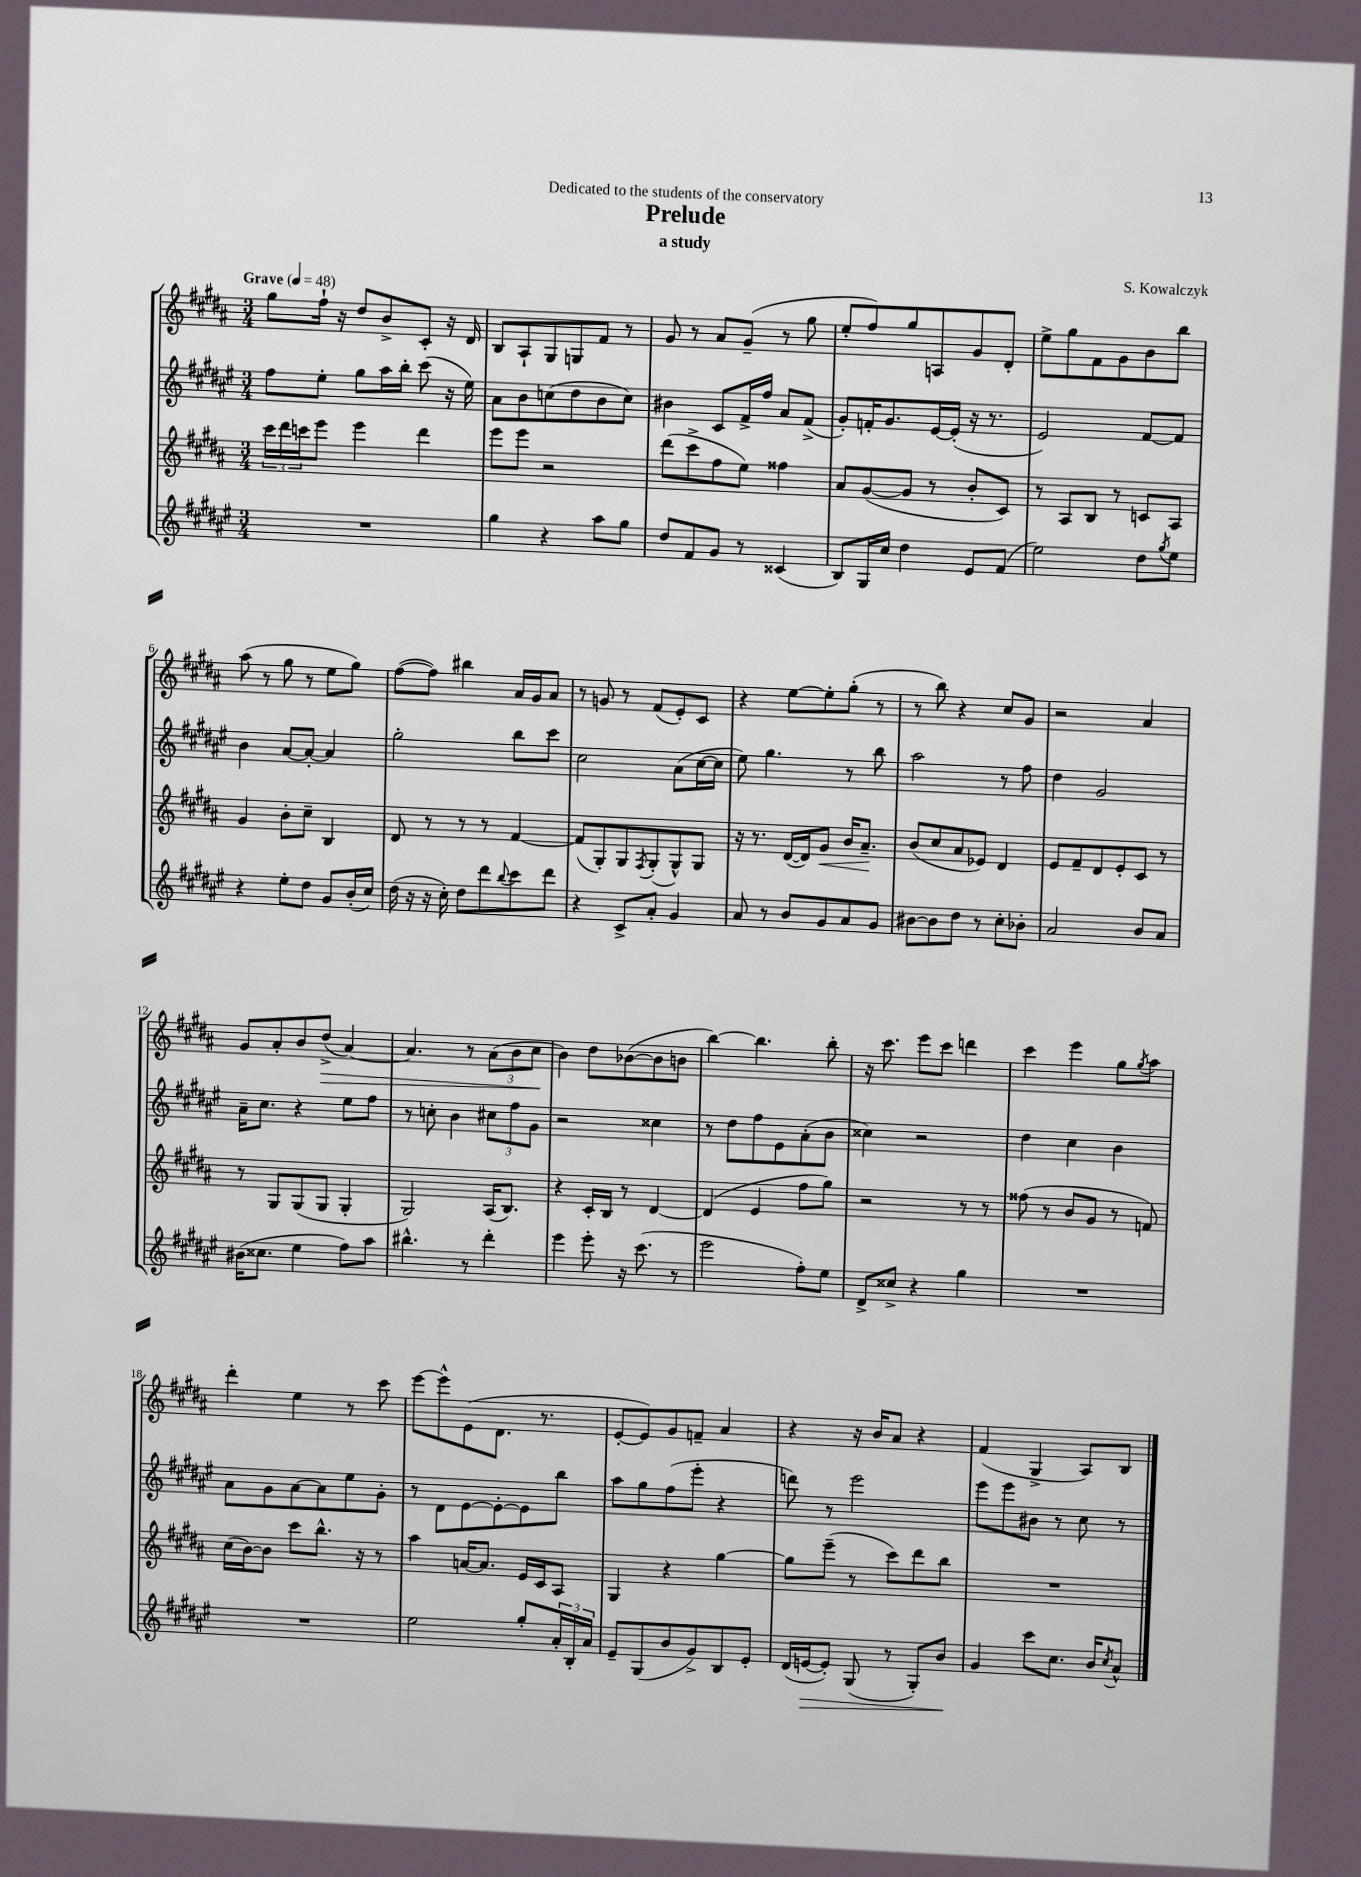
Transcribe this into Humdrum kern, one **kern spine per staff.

**kern	**dynam	**kern	**dynam	**kern	**kern	**dynam
*part4	*part4	*part3	*part3	*part2	*part1	*part1
*staff4	*staff4	*staff3	*staff3	*staff2	*staff1	*staff1
*clefG2	*	*clefG2	*	*clefG2	*clefG2	*
*k[f#c#g#d#a#e#]	*	*k[f#c#g#d#a#]	*	*k[f#c#g#d#a#e#]	*k[f#c#g#d#a#]	*
*M3/4	*	*M3/4	*	*M3/4	*M3/4	*
*MM48	*	*MM48	*	*MM48	*MM48	*
=1	=1	=1	=1	=1	=1	=1
!	!	!	!	!	!LO:TX:a:B:t=Grave	!
2.r	.	24ccc#\LL	.	8ff#\L	8gg#\L	.
.	.	24ddd#\	.	.	.	.
.	.	24cccn\J	.	.	.	.
.	.	8eee\J	.	8ee#'\J	16ff#`\Jk	.
.	.	.	.	.	16r	.
.	.	4eee\	.	8gg#\L	8dd#/L	.
.	.	.	.	16aa#\L	8b^/	.
.	.	.	.	16bb'\JJ	.	.
.	.	4ddd#\	.	(8ccc#\	8c#'/J	.
.	.	.	.	16r	16r	.
.	.	.	.	16ee#\)	16d#/	.
=2	=2	=2	=2	=2	=2	=2
4gg#\	.	8eee\L	.	8a#\L	8B/L	.
.	.	8eee\J	.	8b\	8A#`/	.
4r	.	2r	.	(8ccn\	8G#/	.
.	.	.	.	8dd#\	8Gn/	.
8aa#\L	.	.	.	8b\	8f#/J	.
8gg#\J	.	.	.	8cc\J)	8r	.
=3	=3	=3	=3	=3	=3	=3
8dd#/L	.	(8ddd#\L	.	4b#X\	8g#/	.
8f#/	.	8ccc#^\	.	.	8r	.
8g#/J	.	8ff#\	.	8c#/L	8a#/L	.
8r	.	8ee\J)	.	16f#^/L	(8g#~/J	.
.	.	.	.	16ff#/JJ	.	.
(4c##X/	.	4ff##X\	.	8a#/L	8r	.
.	.	.	.	(8f#^/J	8gg#\	.
=4	=4	=4	=4	=4	=4	=4
8B/L)	.	8a#/L	.	8g#'/L)	8ee'/L	.
16G#/L	.	([8g#/	.	16fn'/K	8ff#/)	.
16cc#/JJ	.	.	.	8.g#/	.	.
4dd#\	.	8g#/J]	.	.	8gg#/	.
.	.	8r	.	[16e#/L	8An/	.
.	.	.	.	(16e#'/JJ]	.	.
8e#/L	.	8b'/L	.	16r	8g#/	.
.	.	.	.	8.r	.	.
(8f#/J	.	8c#/J)	.	.	8d#'/J	.
=5	=5	=5	=5	=5	=5	=5
2ee#\)	.	8r	.	2e#/)	8ee^\L	.
.	.	8A#/L	.	.	8gg#\	.
.	.	8B/J	.	.	8f#\	.
.	.	8r	.	.	8g#\	.
8dd#\L	.	8cn/L	.	[8f#/L	8b\	.
8qgg#/	.	.	.	.	.	.
8ee#\J	.	8A#/J	.	8f#/J]	8bb\J	.
!!LO:LB:g=z
=6	=6	=6	=6	=6	=6	=6
4r	.	4g#/	.	4b\	(8aa#\	.
.	.	.	.	.	8r	.
8ee#'\L	.	8b'\L	.	[8a#/L	8gg#\	.
8dd#\J	.	8cc#~\J	.	8a#'/J_	8r	.
8g#/L	.	4B/	.	4a#/]	8ee\L	.
(16b'/L	.	.	.	.	8gg#\J)	.
16cc#/JJ)	.	.	.	.	.	.
=7	=7	=7	=7	=7	=7	=7
(16dd#\	.	8d#/	.	2gg#'\	([8ff#\L	.
16r	.	.	.	.	.	.
16r	.	8r	.	.	8ff#\J])	.
16cc#'\)	.	.	.	.	.	.
8dd#\L	.	8r	.	.	4bb#X\	.
8ddd#\	.	8r	.	.	.	.
8qqbb/	.	.	.	.	.	.
8ccc#\	.	[4f#/	.	8bb\L	16a#/LL	.
.	.	.	.	.	16g#/J	.
8ddd#\J	.	.	.	8ccc#\J	8a#/J	.
=8	=8	=8	=8	=8	=8	=8
4r	.	(8f#/L]	.	2cc#\	8r	.
.	.	8G#'/)	.	.	8gn/	.
8c#^/L	.	8G#/	.	.	8r	.
.	.	8qF#/	.	.	.	.
8a#'/J	.	(8G#'/	.	.	(8f#/L	.
4g#/	.	8G#^^/)	.	(8a#\L	8e'/)	.
.	.	8G#/J	.	[16cc#\L	8c#/J	.
.	.	.	.	16cc#\JJ]	.	.
=9	=9	=9	=9	=9	=9	=9
8a#/	.	16r	.	8ee#\)	4r	.
.	.	8.r	.	.	.	.
8r	.	.	.	4.gg#\	.	.
8b/L	.	([16d#/LL	.	.	[8ee\L	.
.	.	16d#/J])	.	.	.	.
!	!	!	!LO:HP:b	!	!	!
8g#/	.	8g#/J	<	.	8ee'\]	.
8a#/	.	16b/KL	.	8r	(8gg#'\J	.
.	.	8.a#~/J	.	.	.	.
8g#/J	.	.	.	8bb\	8r	.
.	.	.	[	.	.	.
=10	=10	=10	=10	=10	=10	=10
[8b#X\L	.	(8b/L	.	2aa#\	8r	.
8b#\]	.	8cc#/	.	.	8bb\)	.
8dd#\J	.	8a#/	.	.	4r	.
8r	.	8e-X/J)	.	.	.	.
8cc#'\L	.	4d#/	.	8r	8cc#/L	.
8b-X'\J	.	.	.	8ff#\	8g#/J	.
=11	=11	=11	=11	=11	=11	=11
2a#/	.	8e/L	.	4dd#\	2r	.
.	.	8f#~/	.	.	.	.
.	.	8d#/	.	2g#/	.	.
.	.	8e'/	.	.	.	.
8b/L	.	8c#/J	.	.	4a#/	.
8a#/J	.	8r	.	.	.	.
!!LO:LB:g=z
=12	=12	=12	=12	=12	=12	=12
(16b#X\KL	.	8r	.	16a#~\KL	8g#/L	.
8.cc##X\J	.	.	.	8.cc#\J	.	.
.	.	8G#/L	.	.	8a#'/	.
4ee#\	.	(8G#/	.	4r	8b/	.
!	!	!	!	!	!	!LO:HP:b
.	.	8G#/J	.	.	(8dd#^/J	>
8ff#\L)	.	4G#'/	.	8ee#\L	[4a#/)	.
8aa#\J	.	.	.	8ff#\J	.	.
=13	=13	=13	=13	=13	=13	=13
4.bb#X^^\	.	2G#/)	.	8r	4.a#/]	.
.	.	.	.	8ccn'\	.	.
.	.	.	.	4b\	.	.
8r	.	.	.	.	8r	.
4ddd#'\	.	(16A#/KL	.	12cc#X\L	(12a#\L	.
.	.	8.B/J)	.	.	.	.
.	.	.	.	12ff#\	12b\	.
.	.	.	.	12g#\J	12cc#\J	.
.	.	.	.	.	.	]
=14	=14	=14	=14	=14	=14	=14
4eee#\	.	4r	.	2r	4b\)	.
8eee#'\	.	16c#'/LL	.	.	8dd#\L	.
.	.	16B/JJ	.	.	.	.
16r	.	8r	.	.	([8b-X\	.
(8.ccc#\	.	.	.	.	.	.
.	.	[4d#/	.	4cc##X\	8b-\]	.
8r	.	.	.	.	8bn\J	.
=15	=15	=15	=15	=15	=15	=15
2eee#\	.	(4d#/]	.	8r	[4bb\)	.
.	.	.	.	8dd#\L	.	.
.	.	4e/	.	8ff#\	4.bb\]	.
.	.	.	.	8e#\	.	.
8ff#'\L)	.	8ff#\L	.	(8a#'\	.	.
8ee#\J	.	8gg#\J)	.	8b\J	8bb'\	.
=16	=16	=16	=16	=16	=16	=16
8d#^/L	.	2r	.	4cc##X\)	16r	.
.	.	.	.	.	8.ccc#\	.
8cc##X^/J	.	.	.	.	.	.
4r	.	.	.	2r	8eee\L	.
.	.	.	.	.	8ccc#\J	.
4gg#\	.	8r	.	.	4dddn\	.
.	.	8r	.	.	.	.
=17	=17	=17	=17	=17	=17	=17
2.r	.	(8ff##X\	.	4dd#\	4ccc#\	.
.	.	8r	.	.	.	.
.	.	8b/L	.	4cc#\	4eee\	.
.	.	8g#/J	.	.	.	.
.	.	8r	.	4b\	8gg#\L	.
.	.	.	.	.	8qgg#/	.
.	.	8fn/)	.	.	8aa#\J	.
!!LO:LB:g=z
=18	=18	=18	=18	=18	=18	=18
2.r	.	(16cc#\LL	.	8a#\L	4ddd#'\	.
.	.	[16b\J)	.	.	.	.
.	.	8b\J]	.	8g#\	.	.
.	.	8ccc#\L	.	[8a#\	4ee\	.
.	.	8.bb^^\J	.	8a#\]	.	.
.	.	.	.	8ee#\	8r	.
.	.	16r	.	.	.	.
.	.	8r	.	8g#'\J	8ccc#\	.
=19	=19	=19	=19	=19	=19	=19
2ee#\	.	4aa#\	.	8r	[8eee\L	.
.	.	.	.	8d#\L	8eee^^\]	.
.	.	[16an/KL	.	[8e#\	(8e\	.
.	.	8.a/J]	.	.	.	.
.	.	.	.	8e#'\_	8.d#\J	.
8gg#'/L	.	16e/LL	.	8e#\]	.	.
.	.	16c#/J	.	.	8.r	.
24a#'/L	.	8A#/J	.	8bb\J	.	.
24B'/	.	.	.	.	.	.
24a#/JJ	.	.	.	.	.	.
=20	=20	=20	=20	=20	=20	=20
8e#~/L	.	4G#/	.	8aa#\L	[8e'/L	.
(8G#/	.	.	.	8gg#\	8e/])	.
8b/	.	4r	.	(8ff#\	8g#/	.
8g#^/)	.	.	.	8eee#'\J	8fn~/J	.
8B/	.	[4gg#\	.	4r	4a#/	.
8e#'/J	.	.	.	.	.	.
=21	=21	=21	=21	=21	=21	=21
(16d#/LL	.	8gg#\L]	.	8dddn\)	4r	.
!	!LO:HP:b	!	!	!	!	!
[16en/J	>	.	.	.	.	.
8e'/J])	.	(8eee~\J	.	8r	.	.
(8G#/	.	8r	.	2eee#\	16r	.
.	.	.	.	.	16b/KL	.
8r	.	8ccc#\L)	.	.	8a#/J	.
8G#'/L)	.	8ddd#\	.	.	4r	.
8b/J	.	8bb\J	.	.	.	.
.	]	.	.	.	.	.
=22	=22	=22	=22	=22	=22	=22
4g#/	.	2.r	.	8eee#\L	(4f#/	.
.	.	.	.	8eee#\	.	.
8ccc#\L	.	.	.	8b#X\J	4G#^/	.
8.cc#\J	.	.	.	8r	.	.
.	.	.	.	8cc#\	8A#/L)	.
16b/KL	.	.	.	.	.	.
8qcc#/	.	.	.	.	.	.
8a#^^/J	.	.	.	8r	8B/J	.
==	==	==	==	==	==	==
*-	*-	*-	*-	*-	*-	*-
